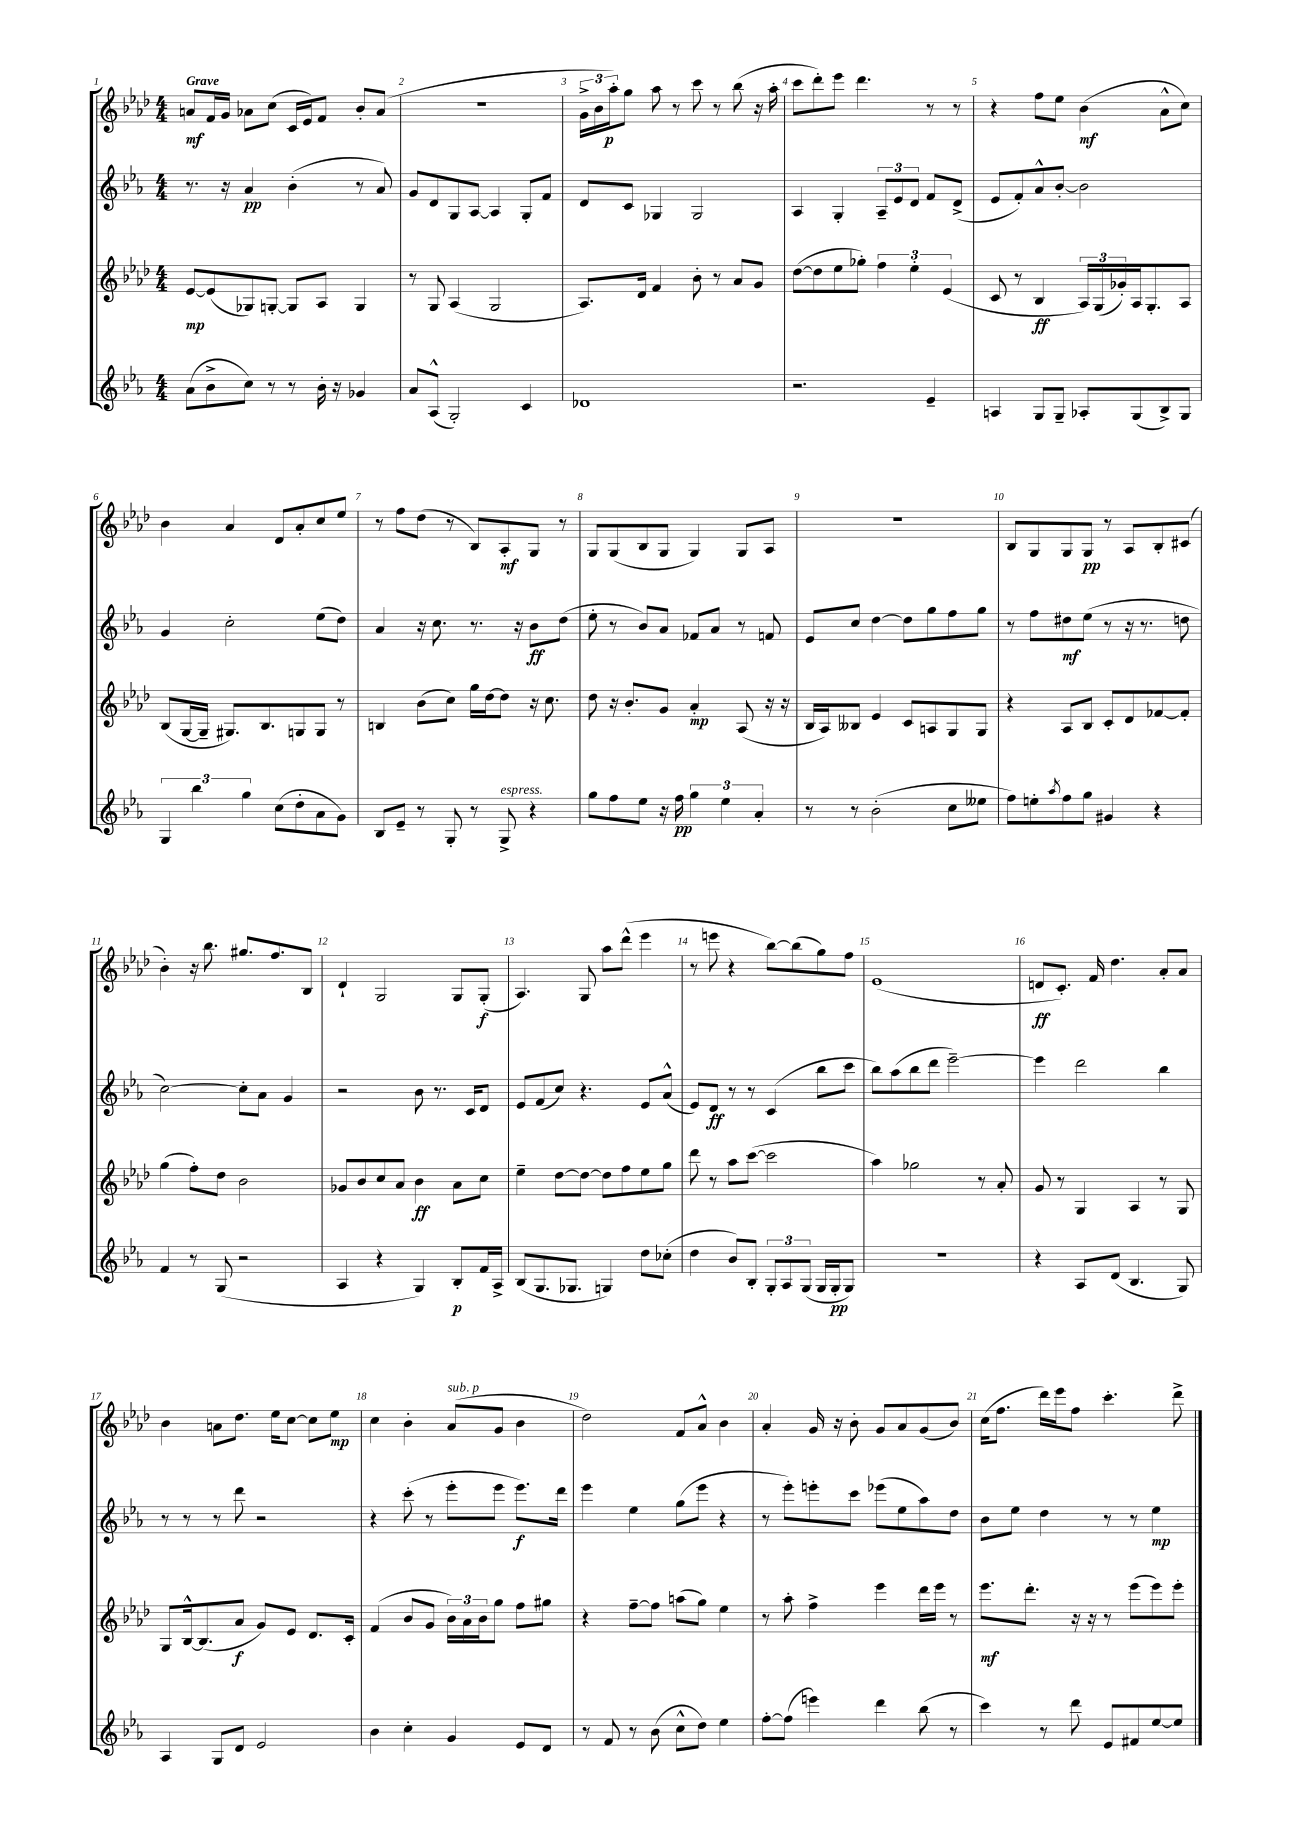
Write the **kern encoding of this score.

**kern	**dynam	**kern	**dynam	**kern	**dynam	**kern	**dynam
*part4	*part4	*part3	*part3	*part2	*part2	*part1	*part1
*staff4	*staff4	*staff3	*staff3	*staff2	*staff2	*staff1	*staff1
*clefG2	*	*clefG2	*	*clefG2	*	*clefG2	*
*k[b-e-a-]	*	*k[b-e-a-d-]	*	*k[b-e-a-]	*	*k[b-e-a-d-]	*
*M4/4	*	*M4/4	*	*M4/4	*	*M4/4	*
=1	=1	=1	=1	=1	=1	=1	=1
!	!	!	!	!	!	!LO:TX:a:B:t=Grave	!
(8a-\L	.	[8e-/L	mp	8.r	.	8an/L	mf
8b-^\	.	(8e-/]	.	.	.	16f/L	.
.	.	.	.	16r	.	16g/JJ	.
8cc\J)	.	8G-X/)	.	4a-/	pp	8a-X\L	.
8r	.	[8Gn'/J	.	.	.	(8cc\J	.
8r	.	8G/L]	.	(4b-'\	.	16c/LL	.
.	.	.	.	.	.	16e-/J)	.
16b-'\	.	8A-/J	.	.	.	8f/J	.
16r	.	.	.	.	.	.	.
4g-X/	.	4G/	.	8r	.	8b-'/L	.
.	.	.	.	8a-/)	.	(8a-/J	.
=2	=2	=2	=2	=2	=2	=2	=2
8a-/L	.	8r	.	8g/L	.	1r	.
(8A-^^/J	.	8G/	.	8d/	.	.	.
2G'/)	.	(4A-/	.	8G/	.	.	.
.	.	.	.	[8A-/J	.	.	.
.	.	2G/	.	4A-/]	.	.	.
4c/	.	.	.	8G'/L	.	.	.
.	.	.	.	8f/J	.	.	.
=3	=3	=3	=3	=3	=3	=3	=3
1d-X	.	8.A-/L)	.	8d/L	.	24g^\LL	.
.	.	.	.	.	.	24b-\	.
.	.	.	.	.	.	24aa-'\J)	p
.	.	.	.	8c/J	.	8gg\J	.
.	.	16d-/Jk	.	.	.	.	.
.	.	4f/	.	4G-X/	.	8aa-\	.
.	.	.	.	.	.	8r	.
.	.	8b-'\	.	2G-/	.	8ccc\	.
.	.	8r	.	.	.	8r	.
.	.	8a-/L	.	.	.	(8bb-\	.
.	.	8g/J	.	.	.	16r	.
.	.	.	.	.	.	16aa-'\	.
=4	=4	=4	=4	=4	=4	=4	=4
2.r	.	([8dd-\L	.	4A-/	.	8ccc\L	.
.	.	8dd-\]	.	.	.	8ddd-'\)	.
.	.	8ee-\	.	4G'/	.	8eee-\J	.
.	.	8gg-X'\J)	.	.	.	4.ddd-\	.
.	.	6ff\	.	12A-~/L	.	.	.
.	.	.	.	12e-/	.	.	.
.	.	6ee-'\	.	12d/J	.	.	.
4e-~/	.	.	.	8f/L	.	8r	.
.	.	(6e-/	.	.	.	.	.
.	.	.	.	(8d^/J	.	8r	.
=5	=5	=5	=5	=5	=5	=5	=5
4An/	.	8c/	.	8e-/L	.	4r	.
.	.	8r	.	8f'/)	.	.	.
8G/L	.	4B-/	ff	8a-^^/	.	8ff\L	.
8G~/J	.	.	.	[8b-'/J	.	8ee-\J	.
8A-X'/L	.	24A-/LL)	.	2b-\]	.	(4b-\	mf
.	.	(24G/	.	.	.	.	.
.	.	24g-X'/)	.	.	.	.	.
(8G/	.	16A-/J	.	.	.	.	.
.	.	8.G'/	.	.	.	.	.
8B-^/)	.	.	.	.	.	8a-^^\L	.
8G/J	.	8A-/J	.	.	.	8cc\J)	.
!!LO:LB:g=z
=6	=6	=6	=6	=6	=6	=6	=6
6G/	.	(8B-/L	.	4g/	.	4b-\	.
.	.	[16G/L	.	.	.	.	.
6bb-\	.	.	.	.	.	.	.
.	.	16G~/JJ]	.	.	.	.	.
.	.	8.G#X/L)	.	2cc'\	.	4a-/	.
6gg\	.	.	.	.	.	.	.
.	.	8.B-/	.	.	.	.	.
(8cc\L	.	.	.	.	.	8d-/L	.
8dd'\	.	8Gn/	.	.	.	8a-'/	.
8a-\	.	8G/J	.	(8ee-\L	.	8cc/	.
8g\J)	.	8r	.	8dd\J)	.	8ee-/J	.
=7	=7	=7	=7	=7	=7	=7	=7
8B-/L	.	4Bn/	.	4a-/	.	8r	.
8e-~/J	.	.	.	.	.	8ff\L	.
8r	.	(8b-\L	.	16r	.	(8dd-\J	.
.	.	.	.	8.cc\	.	.	.
8G'/	.	8cc\J)	.	.	.	8r	.
8r	.	16gg\LL	.	8.r	.	8B-/L)	.
.	.	[16dd-\J	.	.	.	.	.
!LO:TX:a:i:t=espress.	!	!	!	!	!	!	!
8G^/	.	8dd-\J]	.	.	.	8A-'/	mf
.	.	.	.	16r	.	.	.
4r	.	16r	.	8b-\L	ff	8G/J	.
.	.	8.cc\	.	.	.	.	.
.	.	.	.	(8dd\J	.	8r	.
=8	=8	=8	=8	=8	=8	=8	=8
8gg\L	.	8dd-\	.	8ee-'\	.	8G/L	.
8ff\	.	16r	.	8r	.	(8G/	.
.	.	8.b-'/L	.	.	.	.	.
8ee-\J	.	.	.	8b-/L)	.	8B-/	.
16r	.	8g/J	.	8a-/J	.	8G/J	.
16ff\	pp	.	.	.	.	.	.
6gg\	.	4a-'/	mp	8f-X/L	.	4G/)	.
.	.	.	.	8a-/J	.	.	.
6ee-\	.	.	.	.	.	.	.
.	.	(8A-/	.	8r	.	8G/L	.
6a-'/	.	.	.	.	.	.	.
.	.	16r	.	8fn/	.	8A-/J	.
.	.	16r	.	.	.	.	.
=9	=9	=9	=9	=9	=9	=9	=9
8r	.	16B-/LL	.	8e-/L	.	1r	.
.	.	16A-/J)	.	.	.	.	.
8r	.	8B--X/J	.	8cc/J	.	.	.
(2b-'\	.	4e-/	.	[4dd\	.	.	.
.	.	8c/L	.	8dd\L]	.	.	.
.	.	8An/	.	8gg\	.	.	.
8cc\L	.	8G/	.	8ff\	.	.	.
8ee--X\J	.	8G/J	.	8gg\J	.	.	.
=10	=10	=10	=10	=10	=10	=10	=10
8ff\L)	.	4r	.	8r	.	8B-/L	.
8een'\	.	.	.	8ff\L	.	8G/	.
8qaa-/	.	.	.	.	.	.	.
8ff\	.	8A-/L	.	8dd#X\	mf	8G/	.
8gg\J	.	8B-/J	.	(8ee-\J	.	8G/J	pp
4g#X/	.	8c'/L	.	8r	.	8r	.
.	.	8d-/	.	16r	.	8A-/L	.
.	.	.	.	8.r	.	.	.
4r	.	[8f-X/	.	.	.	8B-'/	.
.	.	8f-'/J]	.	8ddn\	.	(8c#X/J	.
!!LO:LB:g=z
=11	=11	=11	=11	=11	=11	=11	=11
4f/	.	(4gg\	.	[2cc\)	.	4b-'\)	.
8r	.	8ff'\L)	.	.	.	16r	.
.	.	.	.	.	.	8.bb-\	.
(8G/	.	8dd-\J	.	.	.	.	.
2r	.	2b-\	.	8cc'\L]	.	8.gg#X/L	.
.	.	.	.	8a-\J	.	.	.
.	.	.	.	.	.	8.ff/	.
.	.	.	.	4g/	.	.	.
.	.	.	.	.	.	8B-/J	.
=12	=12	=12	=12	=12	=12	=12	=12
4A-/	.	8g-X/L	.	2r	.	4d-`/	.
.	.	8b-/	.	.	.	.	.
4r	.	8cc/	.	.	.	2G/	.
.	.	8a-/J	.	.	.	.	.
4G/)	.	4b-\	ff	8b-\	.	.	.
.	.	.	.	8.r	.	.	.
8B-'/L	p	8a-\L	.	.	.	8G/L	.
.	.	.	.	16c/KL	.	.	.
16f/L	.	8cc\J	.	8d/J	.	(8G'/J	f
16A-^/JJ	.	.	.	.	.	.	.
=13	=13	=13	=13	=13	=13	=13	=13
(8B-/L	.	4ee-~\	.	8e-/L	.	4.A-/)	.
8.G/	.	.	.	(8f/	.	.	.
.	.	[8dd-\L	.	8cc/J)	.	.	.
8.G-X/J	.	.	.	.	.	.	.
.	.	8dd-\J_	.	4.r	.	8G/	.
4Gn/)	.	8dd-\L]	.	.	.	8aa-\L	.
.	.	8ff\	.	.	.	(8ddd-^^\J	.
8dd\L	.	8ee-\	.	8e-/L	.	4eee-\	.
(8cc-X'\J	.	8gg\J	.	(8a-^^/J	.	.	.
=14	=14	=14	=14	=14	=14	=14	=14
4dd\	.	8ddd-\	.	8e-/L)	.	8r	.
.	.	8r	.	8d/J	ff	8eeen\	.
8b-/L)	.	8aa-\L	.	8r	.	4r	.
8B-'/J	.	([8ccc\J	.	8r	.	.	.
12G'/L	.	2ccc\]	.	(4c/	.	[8bb-\L)	.
12A-/	.	.	.	.	.	.	.
.	.	.	.	.	.	(8bb-\]	.
(12G/J	.	.	.	.	.	.	.
16G/LL	.	.	.	8bb-\L	.	8gg\)	.
16G'/J	pp	.	.	.	.	.	.
8G/J)	.	.	.	8ccc\J	.	8ff\J	.
=15	=15	=15	=15	=15	=15	=15	=15
1r	.	4aa-\)	.	8bb-\L)	.	(1e-	.
.	.	.	.	(8aa-\	.	.	.
.	.	2gg-X\	.	8bb-\	.	.	.
.	.	.	.	8ddd\J	.	.	.
.	.	.	.	[2eee-~\)	.	.	.
.	.	8r	.	.	.	.	.
.	.	8a-'/	.	.	.	.	.
=16	=16	=16	=16	=16	=16	=16	=16
4r	.	8g/	.	4eee-\]	.	8dn/L	ff
.	.	8r	.	.	.	8.c'/J)	.
8A-/L	.	4G/	.	2ddd\	.	.	.
.	.	.	.	.	.	16f/	.
(8d/J	.	.	.	.	.	4.dd-\	.
4.B-/	.	4A-/	.	.	.	.	.
.	.	8r	.	4bb-\	.	8a-'/L	.
8G/)	.	8G/	.	.	.	8a-/J	.
!!LO:LB:g=z
=17	=17	=17	=17	=17	=17	=17	=17
4A-/	.	8G/L	.	8r	.	4b-\	.
.	.	[16B-^^/k	.	8r	.	.	.
.	.	(8.B-/]	.	.	.	.	.
8G/L	.	.	.	8r	.	8an\L	.
8d/J	.	8a-/J	f	8ddd\	.	8.dd-\J	.
2e-/	.	8g/L)	.	2r	.	.	.
.	.	.	.	.	.	16ee-\KL	.
.	.	8e-/J	.	.	.	[8cc\J	.
.	.	8.d-/L	.	.	.	8cc\L]	.
.	.	.	.	.	.	8ee-\J	mp
.	.	16c'/Jk	.	.	.	.	.
=18	=18	=18	=18	=18	=18	=18	=18
4b-\	.	(4f/	.	4r	.	4cc\	.
4cc'\	.	8b-/L	.	(8ccc'\	.	4b-'\	.
.	.	8g/J	.	8r	.	.	.
!	!	!	!	!	!	!LO:TX:a:i:t=sub. p	!
4g/	.	24b-\LL)	.	8eee-'\L	.	(8a-/L	.
.	.	24a-\	.	.	.	.	.
.	.	24b-\J	.	.	.	.	.
.	.	8gg\J	.	8eee-\J	.	8g/J	.
8e-/L	.	8ff\L	.	8.eee-\L)	f	4b-\	.
8d/J	.	8gg#X\J	.	.	.	.	.
.	.	.	.	16ddd\Jk	.	.	.
=19	=19	=19	=19	=19	=19	=19	=19
8r	.	4r	.	4eee-\	.	2dd-\)	.
8f/	.	.	.	.	.	.	.
8r	.	[8ff~\L	.	4ee-\	.	.	.
(8b-\	.	8ff\J]	.	.	.	.	.
8cc^^\L	.	(8aan\L	.	(8gg\L	.	8f/L	.
8dd\J)	.	8gg\J)	.	8eee-\J	.	8a-^^/J	.
4ee-\	.	4ee-\	.	4r	.	4b-\	.
=20	=20	=20	=20	=20	=20	=20	=20
[8ff'\L	.	8r	.	8r	.	4a-'/	.
(8ff\J]	.	8aa-'\	.	8eee-'\L)	.	.	.
4eeen\)	.	4ff^\	.	8eeen'\	.	16g/	.
.	.	.	.	.	.	16r	.
.	.	.	.	8ccc\J	.	8b-'\	.
4ddd\	.	4eee-\	.	(8eee-X\L	.	8g/L	.
.	.	.	.	8ee-\	.	8a-/	.
(8bb-\	.	16ddd-\LL	.	8aa-\)	.	(8g/	.
.	.	16eee-\JJ	.	.	.	.	.
8r	.	8r	.	8dd\J	.	8b-/J)	.
=21	=21	=21	=21	=21	=21	=21	=21
4ccc\)	.	8.eee-\L	mf	8b-\L	.	(16cc\KL	.
.	.	.	.	.	.	8.ff\J	.
.	.	.	.	8ee-\J	.	.	.
.	.	8.ddd-'\J	.	.	.	.	.
8r	.	.	.	4dd\	.	16ddd-\LL)	.
.	.	.	.	.	.	16eee-\J	.
8ddd\	.	16r	.	.	.	8ff\J	.
.	.	16r	.	.	.	.	.
8e-/L	.	8r	.	8r	.	4.ccc'\	.
8f#X/	.	(8eee-\L	.	8r	.	.	.
[8ee-/	.	8eee-\)	.	4ee-\	mp	.	.
8ee-/J]	.	8eee-'\J	.	.	.	8ddd-^\	.
==	==	==	==	==	==	==	==
*-	*-	*-	*-	*-	*-	*-	*-
